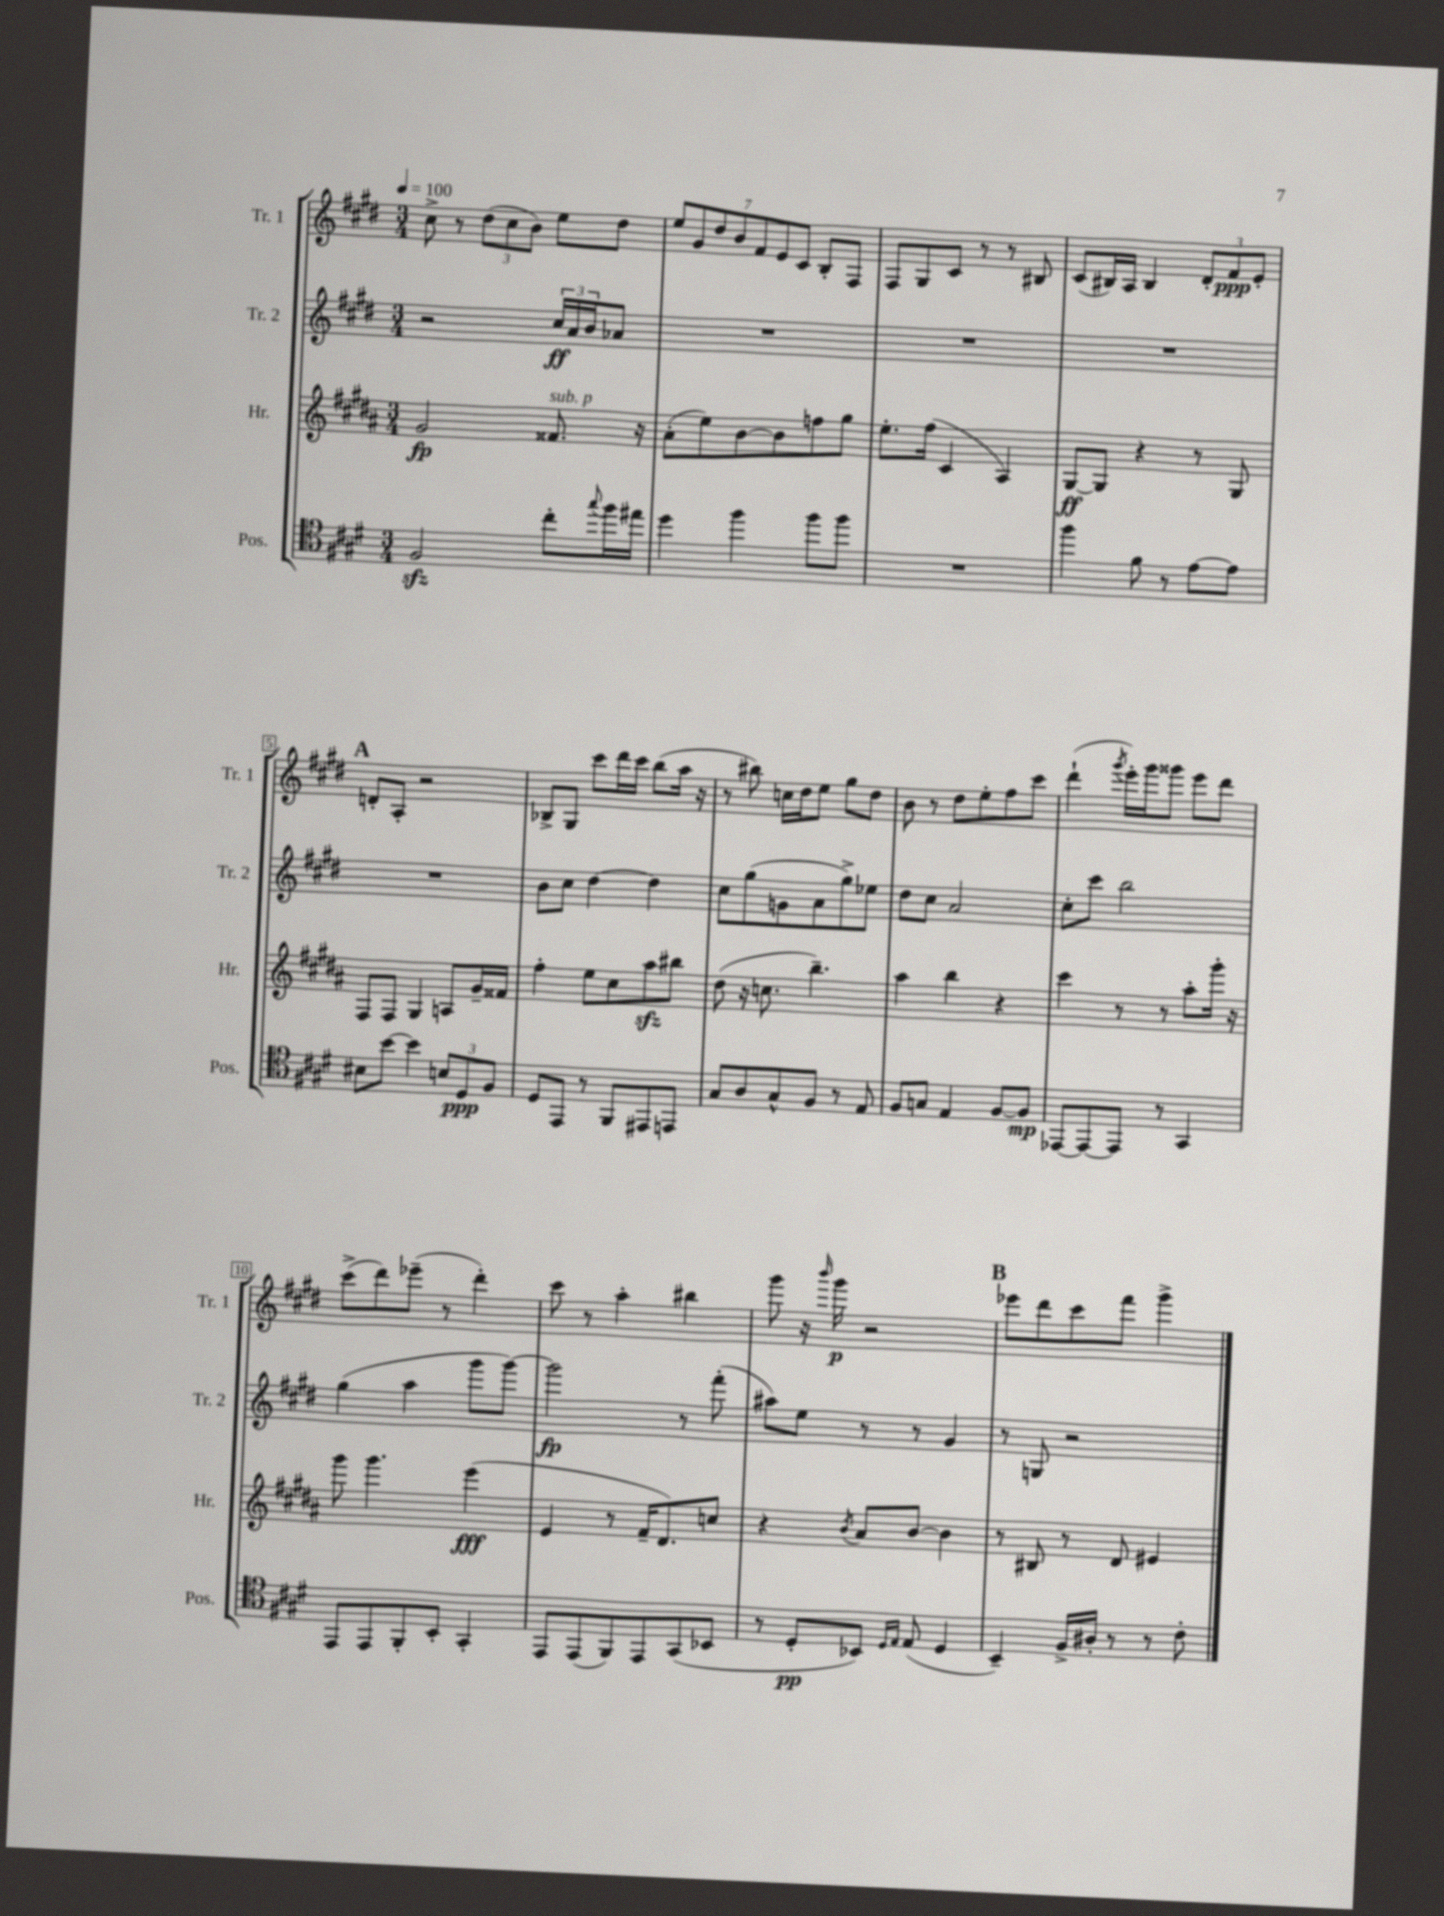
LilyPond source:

<<
\new StaffGroup <<
\new Staff = "s0" \with { instrumentName = "Tr. 1" shortInstrumentName = "Tr. 1" } {
    \clef treble \key e \major \numericTimeSignature \time 3/4 \tempo 4 = 100
    cis''8-> r8 \tuplet 3/2 { dis''8( cis''8 b'8) } e''8 dis''8 |
    \tuplet 7/4 { e''8 gis'8 dis''8 b'8 fis'8 e'8 cis'8 } b8-. fis8 |
    fis8 gis8 cis'8 r8 r8 bis8 |
    cis'8( bis16) a16 bis4 \tuplet 3/2 { dis'8-. fis'8\ppp e'8-. } |
    \mark \markup { \bold "A" } d'8-. a8-. r2 |
    bes8-> gis8 cis'''8 dis'''16 cis'''16 b''8( a''16 r16 |
    r8 bis''8) c''16 dis''16 e''8 gis''8 dis''8 |
    b'8 r8 dis''8 e''8-. fis''8 cis'''8 |
    dis'''4-!( \acciaccatura { gis'''8 } e'''16-.) gis'''16 gisis'''8 e'''8 dis'''8 |
    cis'''8->( dis'''8) ees'''8--( r8 dis'''4-.) |
    cis'''8 r8 a''4-. bis''4 |
    gis'''8 r16 \grace { b'''16 } gis'''16\p r2 |
    \mark \markup { \bold "B" } ees'''8 dis'''8 cis'''8 fis'''8 gis'''4-> \bar "|." |
}
\new Staff = "s1" \with { instrumentName = "Tr. 2" shortInstrumentName = "Tr. 2" } {
    \clef treble \key e \major \numericTimeSignature \time 3/4
    r2 \tuplet 3/2 { cis''16\ff a'16 b'16 } aes'8 |
    R2. |
    R2. |
    R2. |
    \mark \markup { \bold "A" } R2. |
    b'8 cis''8 dis''4~ dis''4 |
    cis''8 gis''8( g'8 a'8 gis''8->) ees''8 |
    dis''8 cis''8 a'2 |
    cis''8-. cis'''8 b''2 |
    gis''4( a''4 gis'''8 gis'''8~) |
    gis'''2\fp r8 fis'''8-.( |
    ais''8) e''8 r8 r8 gis'4 |
    \mark \markup { \bold "B" } r8 g8 r2 \bar "|." |
}
\new Staff = "s2" \with { instrumentName = "Hr." shortInstrumentName = "Hr." } {
    \clef treble \key b \major \numericTimeSignature \time 3/4
    gis'2\fp fisis'8.^\markup { \italic "sub. p" } r16 |
    ais'8-.( e''8) b'8~ b'8 f''8 gis''8 |
    e''8.-. fis''16( cis'4 ais4) |
    gis8~\ff gis8 r4 r8 gis8 |
    \mark \markup { \bold "A" } fis8 fis8 gis4 a8 gis'16-- fisis'16 |
    fis''4-. e''8 cis''8 ais''8\sfz bis''8 |
    dis''8( r16 c''8. b''4.--) |
    ais''4 b''4 r4 |
    cis'''4 r8 r8 ais''8-. gis'''16-. r16 |
    gis'''8 gis'''4. e'''4\fff( |
    e'4 r8 fis'16-- dis'8.) c''8 |
    r4 \acciaccatura { b'8 } ais'8 b'8~ b'4 |
    \mark \markup { \bold "B" } r8 bis8 r8 dis'8 eis'4 \bar "|." |
}
\new Staff = "s3" \with { instrumentName = "Pos." shortInstrumentName = "Pos." } {
    \clef tenor \key e \major \numericTimeSignature \time 3/4
    fis2\sfz cis''8-. \appoggiatura { gis''8 } fis''16 eis''16 |
    dis''4 fis''4 fis''8 fis''8 |
    R2. |
    fis''4 fis'8 r8 e'8~ e'8 |
    \mark \markup { \bold "A" } bis8 b'8~ b'4 \tuplet 3/2 { b8 dis8\ppp fis8 } |
    dis8 e,8 r8 fis,8 eis,8 e,8 |
    gis8 a8 gis8-^ fis8 r8 e8 |
    fis8 g8 e4 fis8~ fis8\mp |
    ees,8~ ees,8~ ees,8 r8 gis,4 |
    e,8 e,8 fis,8-. b,8-. gis,4-. |
    e,8 e,8( fis,8) e,8 gis,8( bes,8 |
    r8 dis8-.\pp bes,8) \grace { dis16 e16 } e8( dis4 |
    \mark \markup { \bold "B" } b,4--) fis16-> ais16-. r8 r8 cis'8-. \bar "|." |
}
>>
>>
\layout { \context { \Score \override BarNumber.stencil = #(make-stencil-boxer 0.1 0.3 ly:text-interface::print) } }
